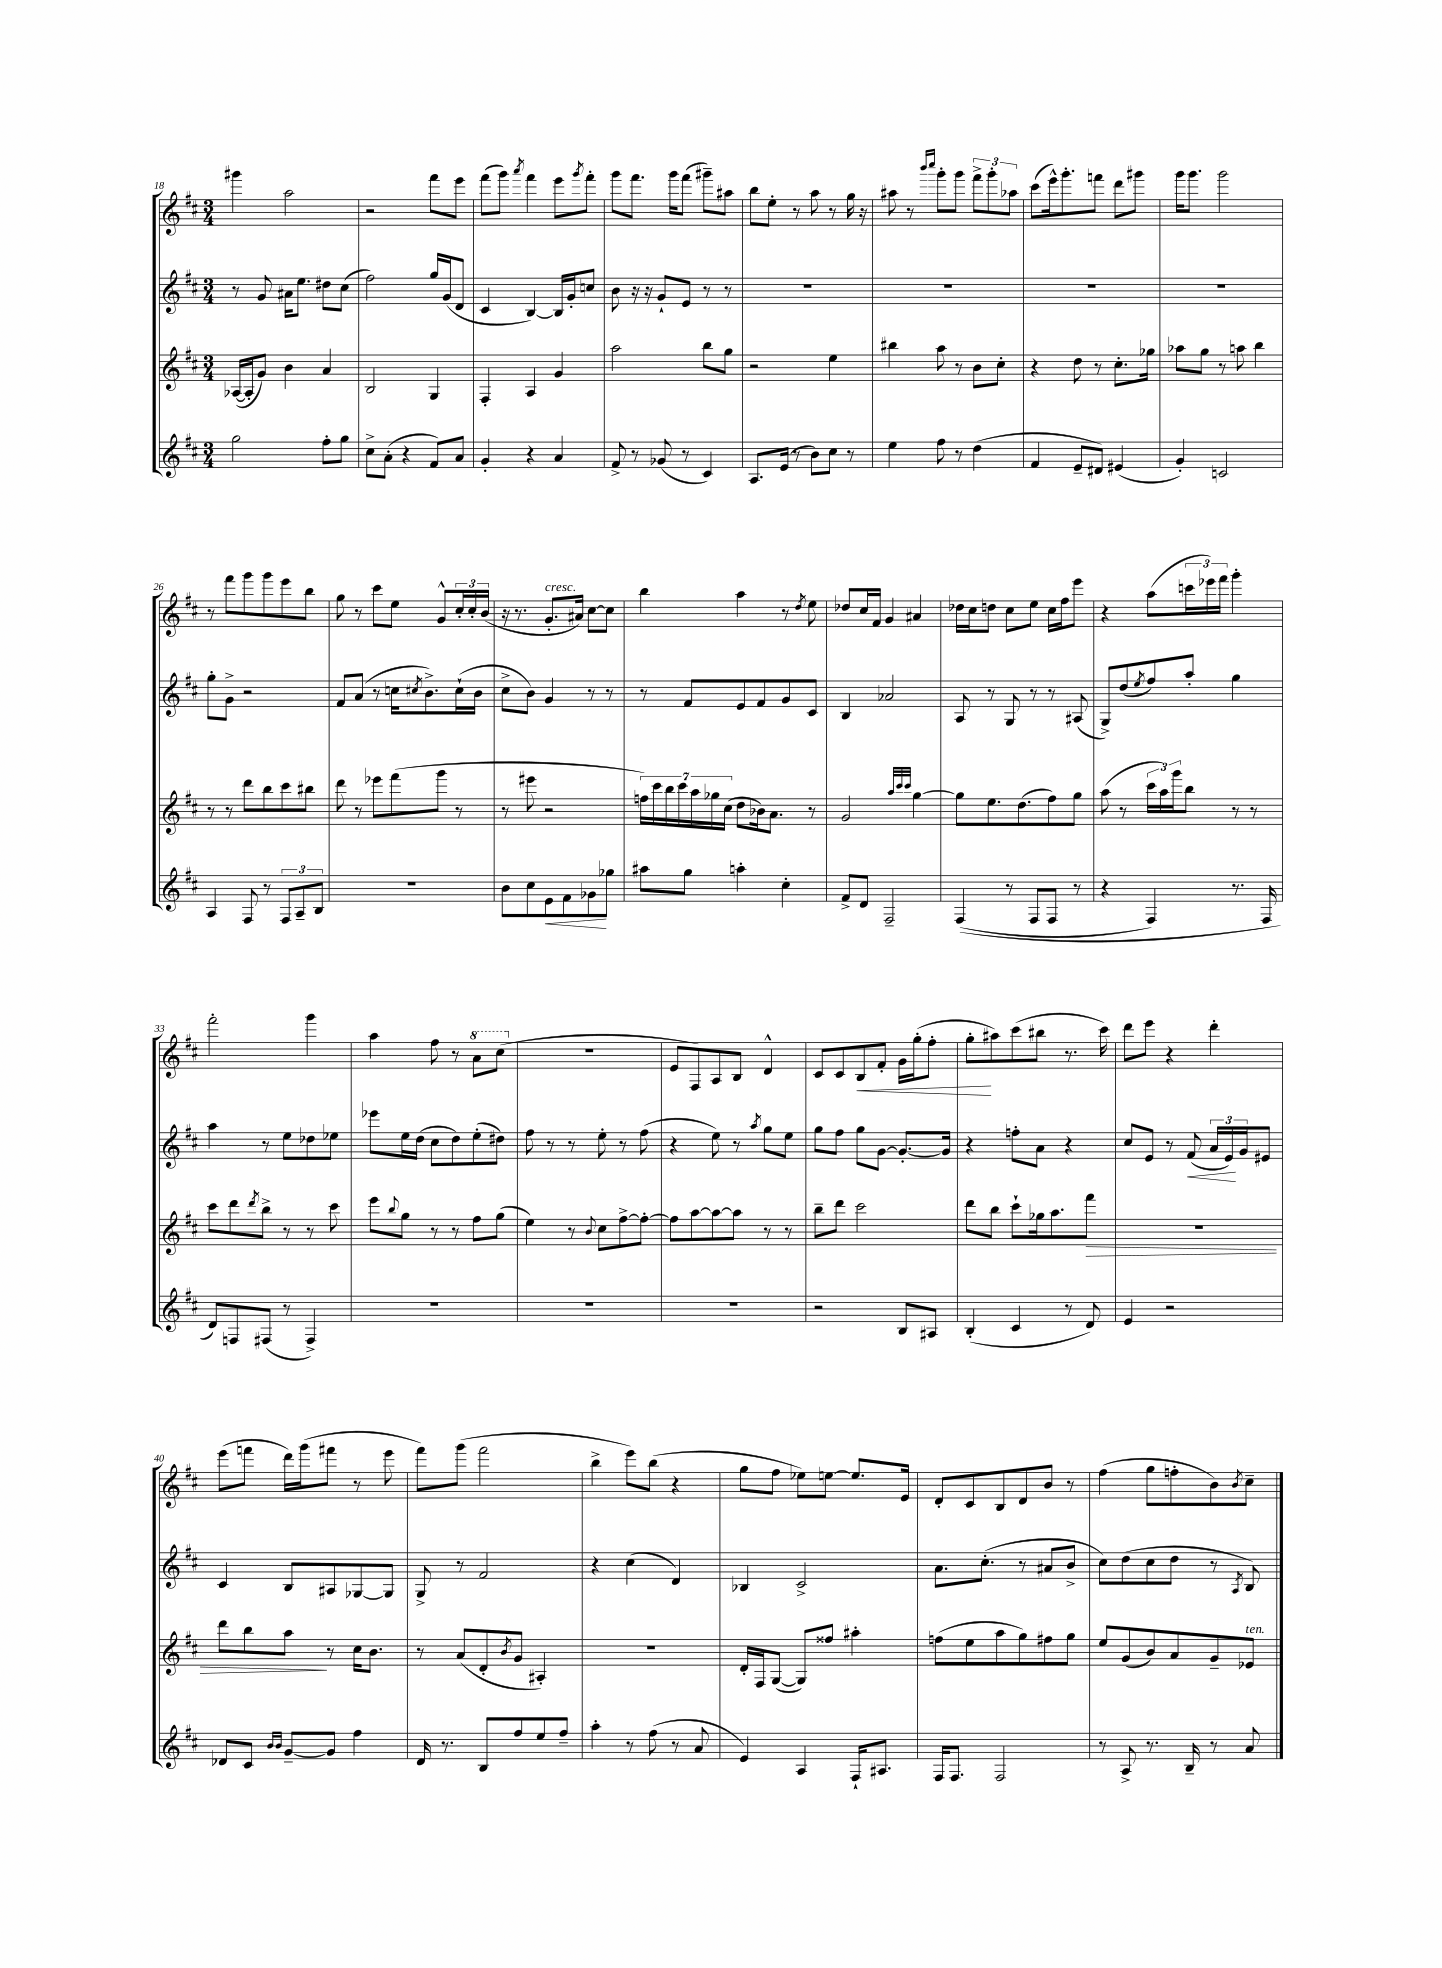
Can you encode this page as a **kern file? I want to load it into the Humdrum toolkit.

**kern	**dynam	**kern	**dynam	**kern	**dynam	**kern	**dynam
*part4	*part4	*part3	*part3	*part2	*part2	*part1	*part1
*staff4	*staff4	*staff3	*staff3	*staff2	*staff2	*staff1	*staff1
*clefG2	*	*clefG2	*	*clefG2	*	*clefG2	*
*k[f#c#]	*	*k[f#c#]	*	*k[f#c#]	*	*k[f#c#]	*
*M3/4	*	*M3/4	*	*M3/4	*	*M3/4	*
=18	=18	=18	=18	=18	=18	=18	=18
2gg\	.	([16A-X/LL	.	8r	.	4ggg#X\	.
.	.	16A-'/J]	.	.	.	.	.
.	.	8g/J)	.	8g/	.	.	.
.	.	4b\	.	16a#X\KL	.	2aa\	.
.	.	.	.	8.ee\J	.	.	.
8ff#'\L	.	4a/	.	8dd#X\L	.	.	.
8gg\J	.	.	.	(8cc#\J	.	.	.
=19	=19	=19	=19	=19	=19	=19	=19
8cc#^\L	.	2B/	.	2ff#\)	.	2r	.
(8a'\J	.	.	.	.	.	.	.
4r	.	.	.	.	.	.	.
8f#/L)	.	4G/	.	16gg/LL	.	8fff#\L	.
.	.	.	.	(16g/J	.	.	.
8a/J	.	.	.	8d/J	.	8eee\J	.
=20	=20	=20	=20	=20	=20	=20	=20
4g'/	.	4F#'/	.	4c#/	.	(8fff#\L	.
.	.	.	.	.	.	8ggg\J)	.
.	.	.	.	.	.	8qaaa/	.
4r	.	4A/	.	[4B/)	.	4fff#\	.
4a/	.	4g/	.	16B/LL]	.	8eee\L	.
.	.	.	.	16g'/J	.	.	.
.	.	.	.	.	.	8qggg/	.
.	.	.	.	8ccn/J	.	8fff#'\J	.
=21	=21	=21	=21	=21	=21	=21	=21
8f#^/	.	2aa\	.	8b\	.	8ggg\L	.
8r	.	.	.	16r	.	8.fff#\J	.
.	.	.	.	16r	.	.	.
(8g-X/	.	.	.	8g`/L	.	.	.
.	.	.	.	.	.	16ggg\KL	.
8r	.	.	.	8e/J	.	(8fff#\J	.
4c#/)	.	8bb\L	.	8r	.	8ggg#X~\L)	.
.	.	8gg\J	.	8r	.	8aa#X\J	.
=22	=22	=22	=22	=22	=22	=22	=22
8.A/L	.	2r	.	2.r	.	8bb\L	.
.	.	.	.	.	.	8ee'\J	.
(16e/Jk	.	.	.	.	.	.	.
8r	.	.	.	.	.	8r	.
8b\L)	.	.	.	.	.	8aa\	.
8cc#\J	.	4ee\	.	.	.	8r	.
8r	.	.	.	.	.	16gg\	.
.	.	.	.	.	.	16r	.
=23	=23	=23	=23	=23	=23	=23	=23
4ee\	.	4bb#X\	.	2.r	.	8aa#X\	.
.	.	.	.	.	.	8r	.
.	.	.	.	.	.	16qqbbb/LL	.
.	.	.	.	.	.	16qqcccc#/JJ	.
8ff#\	.	8aa\	.	.	.	8ggg'\L	.
8r	.	8r	.	.	.	8ggg\J	.
(4dd\	.	8b\L	.	.	.	12fff#^\L	.
.	.	.	.	.	.	12ggg'\	.
.	.	8cc#'\J	.	.	.	.	.
.	.	.	.	.	.	12aa-X\J	.
=24	=24	=24	=24	=24	=24	=24	=24
4f#/	.	4r	.	2.r	.	(8ccc#\L	.
.	.	.	.	.	.	16eee^^\k)	.
.	.	.	.	.	.	8.ggg'\	.
8e~/L	.	8dd\	.	.	.	.	.
8d#X/J)	.	8r	.	.	.	8fffn\J	.
(4e#X/	.	8.cc#'\L	.	.	.	8ddd\L	.
.	.	.	.	.	.	8ggg#X\J	.
.	.	16gg-X\Jk	.	.	.	.	.
=25	=25	=25	=25	=25	=25	=25	=25
4g'/)	.	8aa-X\L	.	2.r	.	16ggg\KL	.
.	.	.	.	.	.	8.ggg\J	.
.	.	8gg\J	.	.	.	.	.
2cn/	.	8r	.	.	.	2ggg\	.
.	.	8aan\	.	.	.	.	.
.	.	4bb\	.	.	.	.	.
!!LO:LB:g=z
=26	=26	=26	=26	=26	=26	=26	=26
4A/	.	8r	.	8gg'\L	.	8r	.
.	.	8r	.	8g^\J	.	8fff#\L	.
8F#/	.	8ddd\L	.	2r	.	8ggg\	.
8r	.	8bb\	.	.	.	8ggg\	.
12F#/L	.	8ccc#\	.	.	.	8eee\	.
12A~/	.	.	.	.	.	.	.
.	.	8bb#X\J	.	.	.	8bb\J	.
12B/J	.	.	.	.	.	.	.
=27	=27	=27	=27	=27	=27	=27	=27
2.r	.	8ddd\	.	8f#/L	.	8gg\	.
.	.	8r	.	(8a/J	.	8r	.
.	.	8eee-X\L	.	8r	.	8ccc#\L	.
.	.	(8fff#\	.	16ccn\KL	.	8ee\J	.
.	.	.	.	8qcc#X/	.	.	.
.	.	.	.	8.b^\)	.	.	.
.	.	8ggg\J	.	.	.	8g^^/L	.
.	.	8r	.	(16cc#`\L	.	24cc#'/L	.
.	.	.	.	.	.	24cc#'/	.
.	.	.	.	16b\JJ	.	.	.
.	.	.	.	.	.	(24b/JJ	.
=28	=28	=28	=28	=28	=28	=28	=28
8b\L	.	8r	.	8cc#^\L	.	16r	.
.	.	.	.	.	.	8.r	.
8cc#\	.	8eee#X\	.	8b\J)	.	.	.
!	!	!	!	!	!	!LO:TX:a:i:t=cresc.	!
!	!LO:HP:b	!	!	!	!	!	!
8e\	<	2r	.	4g/	.	8.g'/L	.
8f#\	.	.	.	.	.	.	.
.	.	.	.	.	.	16a#X/Jk)	.
8g-X\	.	.	.	8r	.	[8cc#\L	.
8gg-X\J	[	.	.	8r	.	8cc#\J]	.
=29	=29	=29	=29	=29	=29	=29	=29
8aa#X\L	.	28ffn\LL)	.	8r	.	4bb\	.
.	.	28ccc#\	.	.	.	.	.
.	.	28bb\	.	.	.	.	.
.	.	28ccc#\	.	.	.	.	.
8gg\J	.	.	.	8f#/L	.	.	.
.	.	28aa\	.	.	.	.	.
.	.	28gg-X\	.	.	.	.	.
.	.	(28cc#\JJ	.	.	.	.	.
4aan'\	.	8dd\L	.	8e/	.	4aa\	.
.	.	16b-X\k)	.	8f#/	.	.	.
.	.	8.a\J	.	.	.	.	.
4cc#'\	.	.	.	8g/	.	8r	.
.	.	.	.	.	.	8qdd/	.
.	.	8r	.	8c#/J	.	8ee\	.
=30	=30	=30	=30	=30	=30	=30	=30
8f#^/L	.	2g/	.	4B/	.	8dd-X/L	.
8d/J	.	.	.	.	.	16cc#/L	.
.	.	.	.	.	.	16f#/JJ	.
2F#~/	.	.	.	2a-X/	.	4g/	.
.	.	32qqaa/LLL	.	.	.	.	.
.	.	32qqccc#/	.	.	.	.	.
.	.	32qqccc#/JJJ	.	.	.	.	.
.	.	[4gg\	.	.	.	4a#X/	.
=31	=31	=31	=31	=31	=31	=31	=31
((4F#/	.	8gg\L]	.	8A/	.	16dd-X\LL	.
.	.	.	.	.	.	16cc#\J	.
.	.	8.ee\	.	8r	.	8ddn\J	.
8r	.	.	.	8G/	.	8cc#\L	.
.	.	(8.dd\	.	.	.	.	.
8F#/L	.	.	.	8r	.	8ee\J	.
8F#/J	.	8ff#\)	.	8r	.	16cc#\LL	.
.	.	.	.	.	.	16ff#\J	.
8r	.	8gg\J	.	(8A#X/	.	8eee\J	.
=32	=32	=32	=32	=32	=32	=32	=32
4r	.	(8aa\	.	8G^/L)	.	4r	.
.	.	8r	.	(8dd/	.	.	.
.	.	.	.	8qee/	.	.	.
4F#/)	.	24ccc#\LL	.	8ff#/)	.	(8aa\L	.
.	.	24aa\)	.	.	.	.	.
.	.	24ggg\J	.	.	.	.	.
.	.	8bb\J	.	8aa'/J	.	24cccn\L	.
.	.	.	.	.	.	24eee-X\)	.
.	.	.	.	.	.	24fff#\JJ	.
8.r	.	8r	.	4gg\	.	4ggg'\	.
.	.	8r	.	.	.	.	.
16F#/	.	.	.	.	.	.	.
!!LO:LB:g=z
=33	=33	=33	=33	=33	=33	=33	=33
8d/L)	.	8ccc#\L	.	4aa\	.	2fff#'\	.
8Fn/	.	8ddd\	.	.	.	.	.
.	.	8qddd/	.	.	.	.	.
(8F#X/J	.	8bb^\J	.	8r	.	.	.
8r	.	8r	.	8ee\L	.	.	.
4F#^/)	.	8r	.	8dd-X\	.	4ggg\	.
.	.	8ccc#\	.	8ee-X\J	.	.	.
=34	=34	=34	=34	=34	=34	=34	=34
2.r	.	8eee\L	.	8eee-X\L	.	4aa\	.
.	.	8qqbb/	.	.	.	.	.
.	.	8gg\J	.	16ee\L	.	.	.
.	.	.	.	(16dd\JJ	.	.	.
.	.	8r	.	8cc#\L	.	8ff#\	.
.	.	8r	.	8dd\)	.	8r	.
*	*	*	*	*	*	*8va	*
.	.	8ff#\L	.	(8ee'\	.	8aa\L	.
.	.	(8gg\J	.	8dd#X\J)	.	(8ccc#\J	.
=35	=35	=35	=35	=35	=35	=35	=35
*	*	*	*	*	*	*X8va	*
2.r	.	4ee\)	.	8ff#\	.	2.r	.
.	.	.	.	8r	.	.	.
.	.	8r	.	8r	.	.	.
.	.	8qqb/	.	.	.	.	.
.	.	8cc#\L	.	8ee'\	.	.	.
.	.	[8ff#^\	.	8r	.	.	.
.	.	8ff#'\J_	.	(8ff#\	.	.	.
=36	=36	=36	=36	=36	=36	=36	=36
2.r	.	8ff#\L]	.	4r	.	8e/L	.
.	.	[8aa\	.	.	.	8F#/)	.
.	.	8aa\_	.	8ee\)	.	8A/	.
.	.	8aa\J]	.	8r	.	8B/J	.
.	.	.	.	8qaa/	.	.	.
.	.	8r	.	8gg\L	.	4d^^/	.
.	.	8r	.	8ee\J	.	.	.
=37	=37	=37	=37	=37	=37	=37	=37
2r	.	8bb~\L	.	8gg\L	.	8c#/L	.
.	.	8ddd\J	.	8ff#\J	.	8c#/	.
!	!	!	!	!	!	!	!LO:HP:b
.	.	2ccc#\	.	8gg\L	.	8B/	<
.	.	.	.	[8g\J	.	8f#'/J	.
8B/L	.	.	.	8.g'/L_	.	16g\LL	.
.	.	.	.	.	.	(16gg'\J	.
8A#X/J	.	.	.	.	.	8ff#'\J	.
.	.	.	.	16g/Jk]	.	.	.
=38	=38	=38	=38	=38	=38	=38	=38
(4B'/	.	8ddd\L	.	4r	.	8gg'\L	.
.	.	8bb\J	.	.	.	8aa#X\)	[
4c#/	.	8ccc#`\L	.	8ffn'\L	.	(8ccc#\	.
.	.	16gg-X\k	.	8a\J	.	8bb#X\J	.
.	.	8.aa\	.	.	.	.	.
8r	.	.	.	4r	.	8.r	.
!	!	!	!LO:HP:b	!	!	!	!
8d/)	.	8fff#\J	>	.	.	.	.
.	.	.	.	.	.	16ccc#\)	.
=39	=39	=39	=39	=39	=39	=39	=39
4e/	.	2.r	.	8cc#/L	.	8ddd\L	.
.	.	.	.	8e/J	.	8eee\J	.
2r	.	.	.	8r	.	4r	.
!	!	!	!	!	!LO:HP:b	!	!
.	.	.	.	(8f#/	<	.	.
.	.	.	.	24a/LL	.	4ddd'\	.
.	.	.	.	24e/)	.	.	.
.	.	.	.	24g/J	[	.	.
.	.	.	.	8e#X/J	.	.	.
!!LO:LB:g=z
=40	=40	=40	=40	=40	=40	=40	=40
8d-X/L	.	8ddd\L	.	4c#/	.	(8eee\L	.
8c#/J	.	8bb\	.	.	.	8fffn\J	.
16qqb/LL	.	.	.	.	.	.	.
16qqb/JJ	.	.	.	.	.	.	.
[8g~/L	.	8aa\J	.	8B/L	.	16ddd\LL)	.
.	.	.	.	.	.	(16ggg\J	.
8g/J]	.	8r	]	8A#X/	.	8fff#X\J	.
4ff#\	.	16cc#\KL	.	[8G-X/	.	8r	.
.	.	8.b\J	.	.	.	.	.
.	.	.	.	8G-/J]	.	8eee\	.
=41	=41	=41	=41	=41	=41	=41	=41
16d/	.	8r	.	8G^/	.	8fff#\L)	.
8.r	.	.	.	.	.	.	.
.	.	(8a/L	.	8r	.	(8ggg\J	.
8B/L	.	8d'/	.	2f#/	.	2fff#\	.
.	.	8qb/	.	.	.	.	.
8ff#/	.	8g/J	.	.	.	.	.
8ee/	.	4A#X'/)	.	.	.	.	.
8ff#~/J	.	.	.	.	.	.	.
=42	=42	=42	=42	=42	=42	=42	=42
4aa'\	.	2.r	.	4r	.	4bb^\	.
8r	.	.	.	(4cc#\	.	8eee\L)	.
(8ff#\	.	.	.	.	.	(8bb\J	.
8r	.	.	.	4d/)	.	4r	.
8a/	.	.	.	.	.	.	.
=43	=43	=43	=43	=43	=43	=43	=43
4e/)	.	16d'/LL	.	4B-X/	.	8gg\L	.
.	.	16F#/J	.	.	.	.	.
.	.	([8G/J	.	.	.	8ff#\J	.
4A/	.	8G/L])	.	2c#^/	.	8ee-X\L)	.
.	.	8ff##X/J	.	.	.	[8een\J	.
16F#`/KL	.	4aa#X'\	.	.	.	8.ee/L]	.
8.A#X/J	.	.	.	.	.	.	.
.	.	.	.	.	.	16e/Jk	.
=44	=44	=44	=44	=44	=44	=44	=44
16F#/KL	.	(8ffn\L	.	8.a\L	.	8d'/L	.
8.F#/J	.	.	.	.	.	.	.
.	.	8ee\	.	.	.	8c#/	.
.	.	.	.	(8.cc#'\J	.	.	.
2F#/	.	8aa\	.	.	.	8B/	.
.	.	8gg\)	.	8r	.	8d/	.
.	.	8ff#X\	.	8a#X/L	.	8b/J	.
.	.	8gg\J	.	8b^/J	.	8r	.
=45	=45	=45	=45	=45	=45	=45	=45
8r	.	8ee/L	.	8cc#\L)	.	(4ff#\	.
8A^/	.	(8g/	.	(8dd\	.	.	.
8.r	.	8b/)	.	8cc#\	.	8gg\L	.
.	.	8a/	.	8dd\J	.	8ffn'\	.
16B~/	.	.	.	.	.	.	.
8r	.	8g~/	.	8r	.	8b\)	.
.	.	.	.	8qA/	.	8qb/	.
!	!	!LO:TX:a:i:t=ten.	!	!	!	!	!
8a/	.	8e-X/J	.	8B/)	.	8cc#~\J	.
==	==	==	==	==	==	==	==
*-	*-	*-	*-	*-	*-	*-	*-
